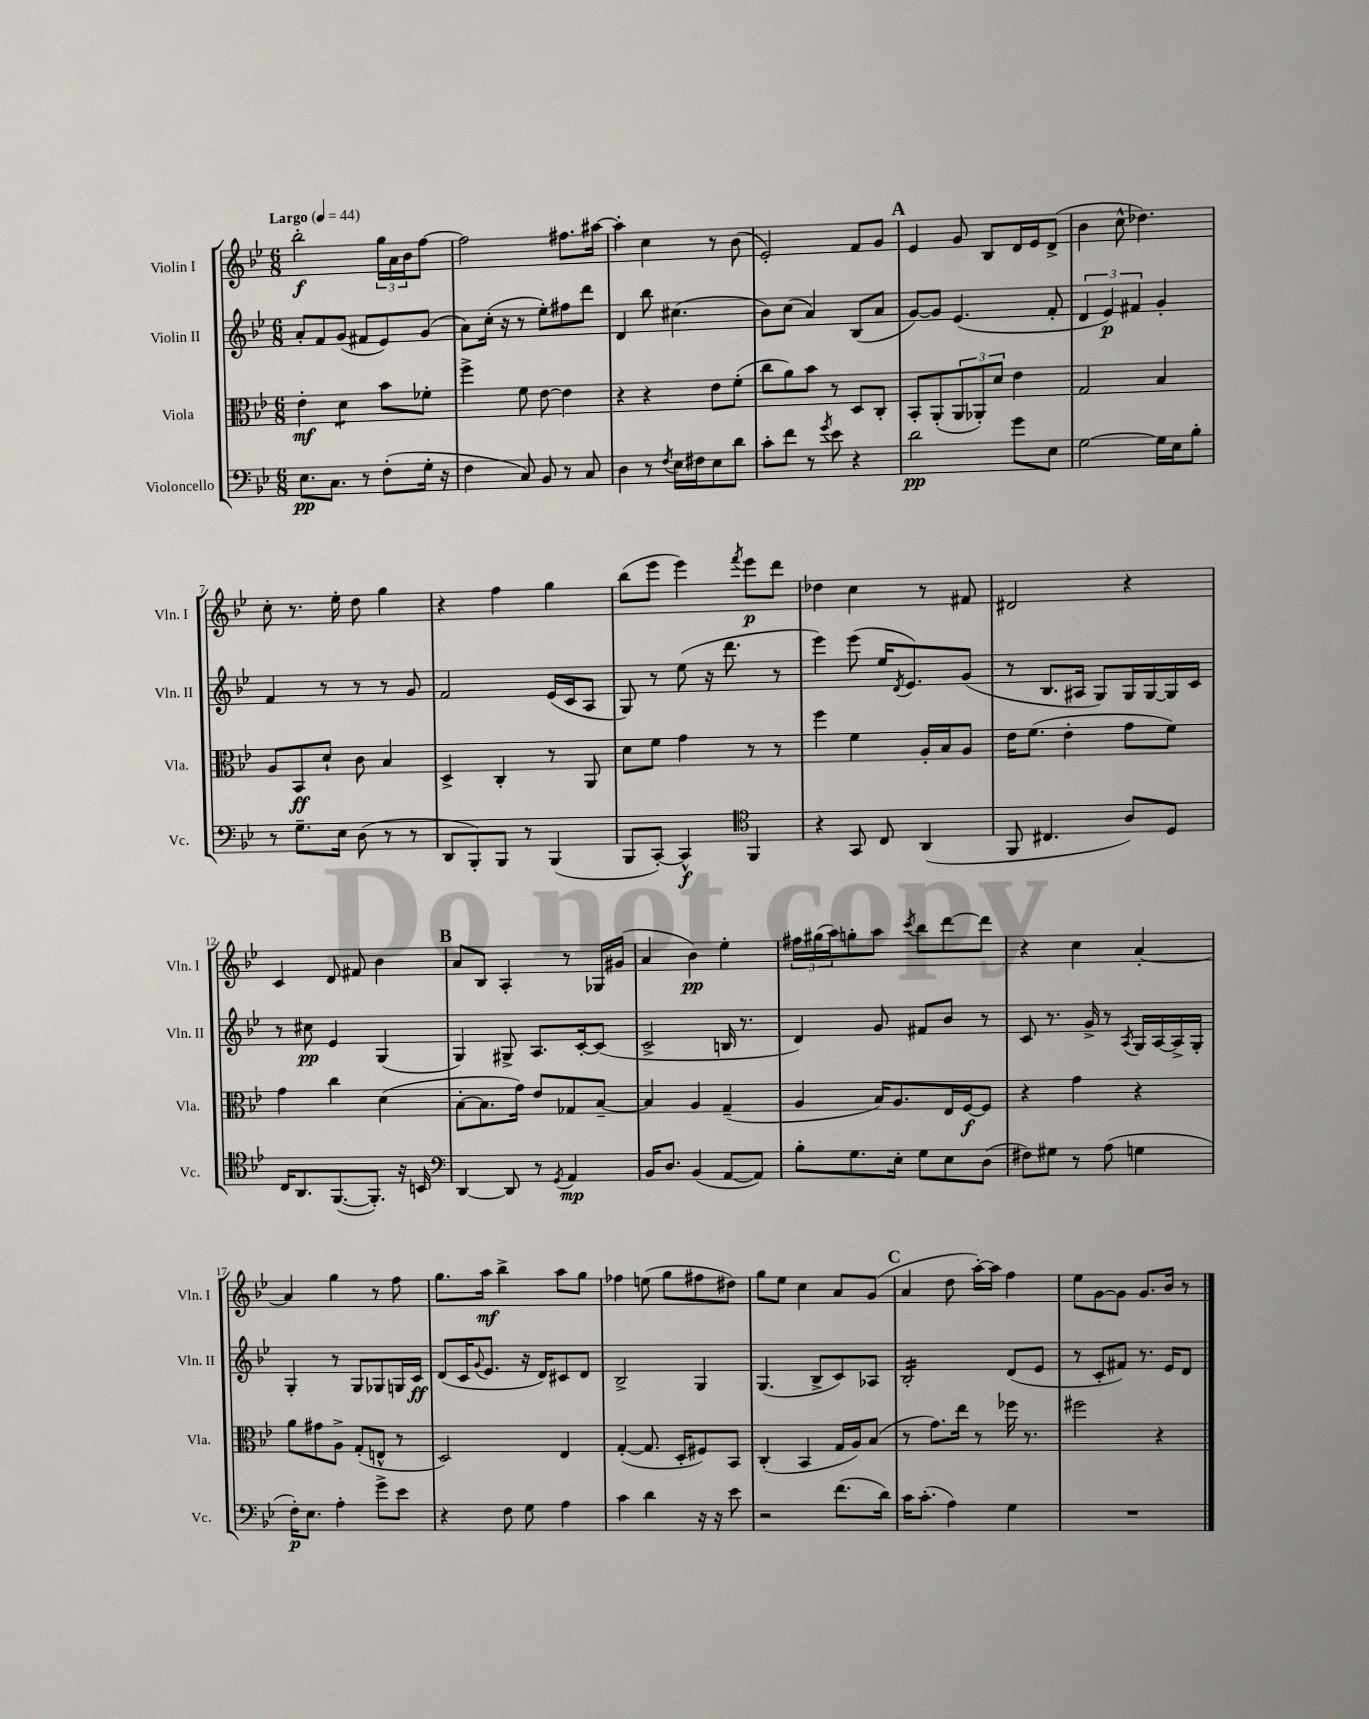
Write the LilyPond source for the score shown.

<<
\new StaffGroup <<
\new Staff = "s0" \with { instrumentName = "Violin I" shortInstrumentName = "Vln. I" } {
    \clef treble \key bes \major \numericTimeSignature \time 6/8 \tempo "Largo" 4 = 44
    bes''2-.\f \tuplet 3/2 { g''16 a'16 bes'16 } f''8~ |
    f''2 fis''8. ais''16~ |
    ais''4-. c''4 r8 bes'8( |
    ees'2-.) f'8 g'8 |
    \mark \markup { \bold "A" } ees'4 g'8 bes8 d'16 ees'16 d'8->( |
    bes'4 c''8-^ des''4.) |
    c''8-. r8. ees''16-. d''8 g''4 |
    r4 f''4 g''4 |
    bes''8( ees'''8 ees'''4) \acciaccatura { f'''8 } ees'''8\p d'''8 |
    des''4 c''4 r8 fis'8 |
    dis'2 r4 |
    c'4 d'8 fis'8 bes'4 |
    \mark \markup { \bold "B" } a'8 bes8 a4-. r8 ges16 gis'16( |
    a'4 bes'4\pp) ees''4-. |
    \tuplet 3/2 { fis''16 gis''16( a''16) } g''8-. a''8 \acciaccatura { c'''8 } bes''8 d'''8~ d'''8 |
    r4 c''4 a'4~-. |
    a'4 g''4 r8 f''8 |
    g''8. a''16\mf bes''4-> a''8 g''8 |
    fes''4 e''8( g''8 fis''8 dis''8) |
    g''8 ees''8 c''4 a'8 g'8( |
    \mark \markup { \bold "C" } a'4 d''8 a''16~-.) a''16 f''4 |
    ees''8 g'8~ g'8 g'8. bes'16 r8 \bar "|." |
}
\new Staff = "s1" \with { instrumentName = "Violin II" shortInstrumentName = "Vln. II" } {
    \clef treble \key bes \major \numericTimeSignature \time 6/8
    a'8-. f'8 g'8( fis'8 ees'8) g'8( |
    a'8) c''16-.( r16 r8 ees''8-.) fis''8 d'''8 |
    d'4 bes''8 cis''4.( |
    bes'8) c''8( a'4) bes8( a'8 |
    \mark \markup { \bold "A" } g'8~) g'8 ees'4.( f'8-. |
    \tuplet 3/2 { d'4 ees'4\p) fis'4 } g'4-. |
    f'4 r8 r8 r8 g'8 |
    f'2 ees'16( c'16 a8 |
    g8) r8 ees''8( r16 d'''8. r8 |
    ees'''4) ees'''8( ees''16 \acciaccatura { d'8 } ees'8.) g'8( |
    r8 bes8. ais16 g8) g16 g16~ g16 c'16 |
    r8 cis''8\pp ees'4 g4( |
    \mark \markup { \bold "B" } g4) gis8-> a8. c'16~-. c'8( |
    c'2-> b16 r8. |
    d'4) g'8 fis'8 bes'8 r8 |
    c'8 r8. g'16-> r8 \acciaccatura { a8 } g16 a16~ a16-> g16-. |
    g4-. r8 g8 ges8 g16 c'16\ff |
    d'8( c'16 \appoggiatura { g'8 } ees'8. r16 d'16) cis'8 d'8 |
    bes2-> g4 |
    g4.( bes8-> c'8) aes8 |
    \mark \markup { \bold "C" } bes2:16-. d'8( ees'8 |
    r8 c'8-. fis'8) r8. ees'16 d'8 \bar "|." |
}
\new Staff = "s2" \with { instrumentName = "Viola" shortInstrumentName = "Vla." } {
    \clef alto \key bes \major \numericTimeSignature \time 6/8
    ees'4-.\mf d'4:8 bes'8 fes'8-. |
    f''4-> f'8 ees'8~ ees'4 |
    r4 r4 ees'8 f'8-.( |
    c''8 a'8) bes'8 r8 d8 c8-. |
    \mark \markup { \bold "A" } bes,8-. a,8-.( \tuplet 3/2 { a,8 aes,8-.) d'8 } ees'4 |
    g2 bes4 |
    a8 bes,8\ff d'8-! c'8 bes4 |
    d4-> c4-. r8 a,8 |
    d'8 f'8 g'4 r8 r8 |
    f''4 f'4 a16-. bes16 a8 |
    ees'16 f'8.( ees'4-. g'8 f'8) |
    g'4 c''4 d'4( |
    \mark \markup { \bold "B" } bes8~-. bes8. g'16) ees'8 ges8 bes8~-- |
    bes4 a4 g4--( |
    a4 bes16) a8. ees16 f16~\f f8 |
    r4 g'4 r4 |
    a'8 gis'8 a8-> g8-.( e8-^ r8 |
    d2) ees4 |
    g4~-.( g8. d16-. fis8) bes,8 |
    c4-.( bes,4 g16 a16) bes8( |
    \mark \markup { \bold "C" } r8 g'8.) ees''16 r8 fes''16 r8. |
    fis''2 r4 \bar "|." |
}
\new Staff = "s3" \with { instrumentName = "Violoncello" shortInstrumentName = "Vc." } {
    \clef bass \key bes \major \numericTimeSignature \time 6/8
    ees8.\pp c8. r8 f8-.( g16-. r16 |
    f4 c8) bes,8 r8 c8 |
    d4 r8 \acciaccatura { f8 } ees16 fis16 ees8 d'8 |
    c'8-. f'8 r8 \acciaccatura { g'8 } ees'8 r4 |
    \mark \markup { \bold "A" } d'2\pp g'8 ees8 |
    g2~ g16 ees16 bes8-. |
    r8 g8.-- ees16 d8( r8 r8 |
    d,8 bes,,8-.) bes,,8 r8 bes,,4( |
    bes,,8 c,8~-.) c,4-^\f \clef tenor f,4 |
    r4 g,8 c8 a,4( |
    f,8 cis4. a8) d8 |
    c16 a,8. f,8.~( f,8.-.) r16 b,16 |
    \mark \markup { \bold "B" } \clef bass d,4~ d,8 r8 \acciaccatura { g,8 } a,4\mp |
    bes,16 d8. bes,4( a,8~ a,8) |
    bes8-. g8. ees16-. g8 ees8 d8( |
    fis8) gis8 r8 a8( g4 |
    f16-.\p) ees8. a4-. g'8-> ees'8 |
    r4 f8 g8 a4 |
    c'4 d'4 r16 r16 ees'8 |
    r2 f'8.( d'16) |
    \mark \markup { \bold "C" } c'16 c'8.-.( a4) g4 |
    R2. \bar "|." |
}
>>
>>
